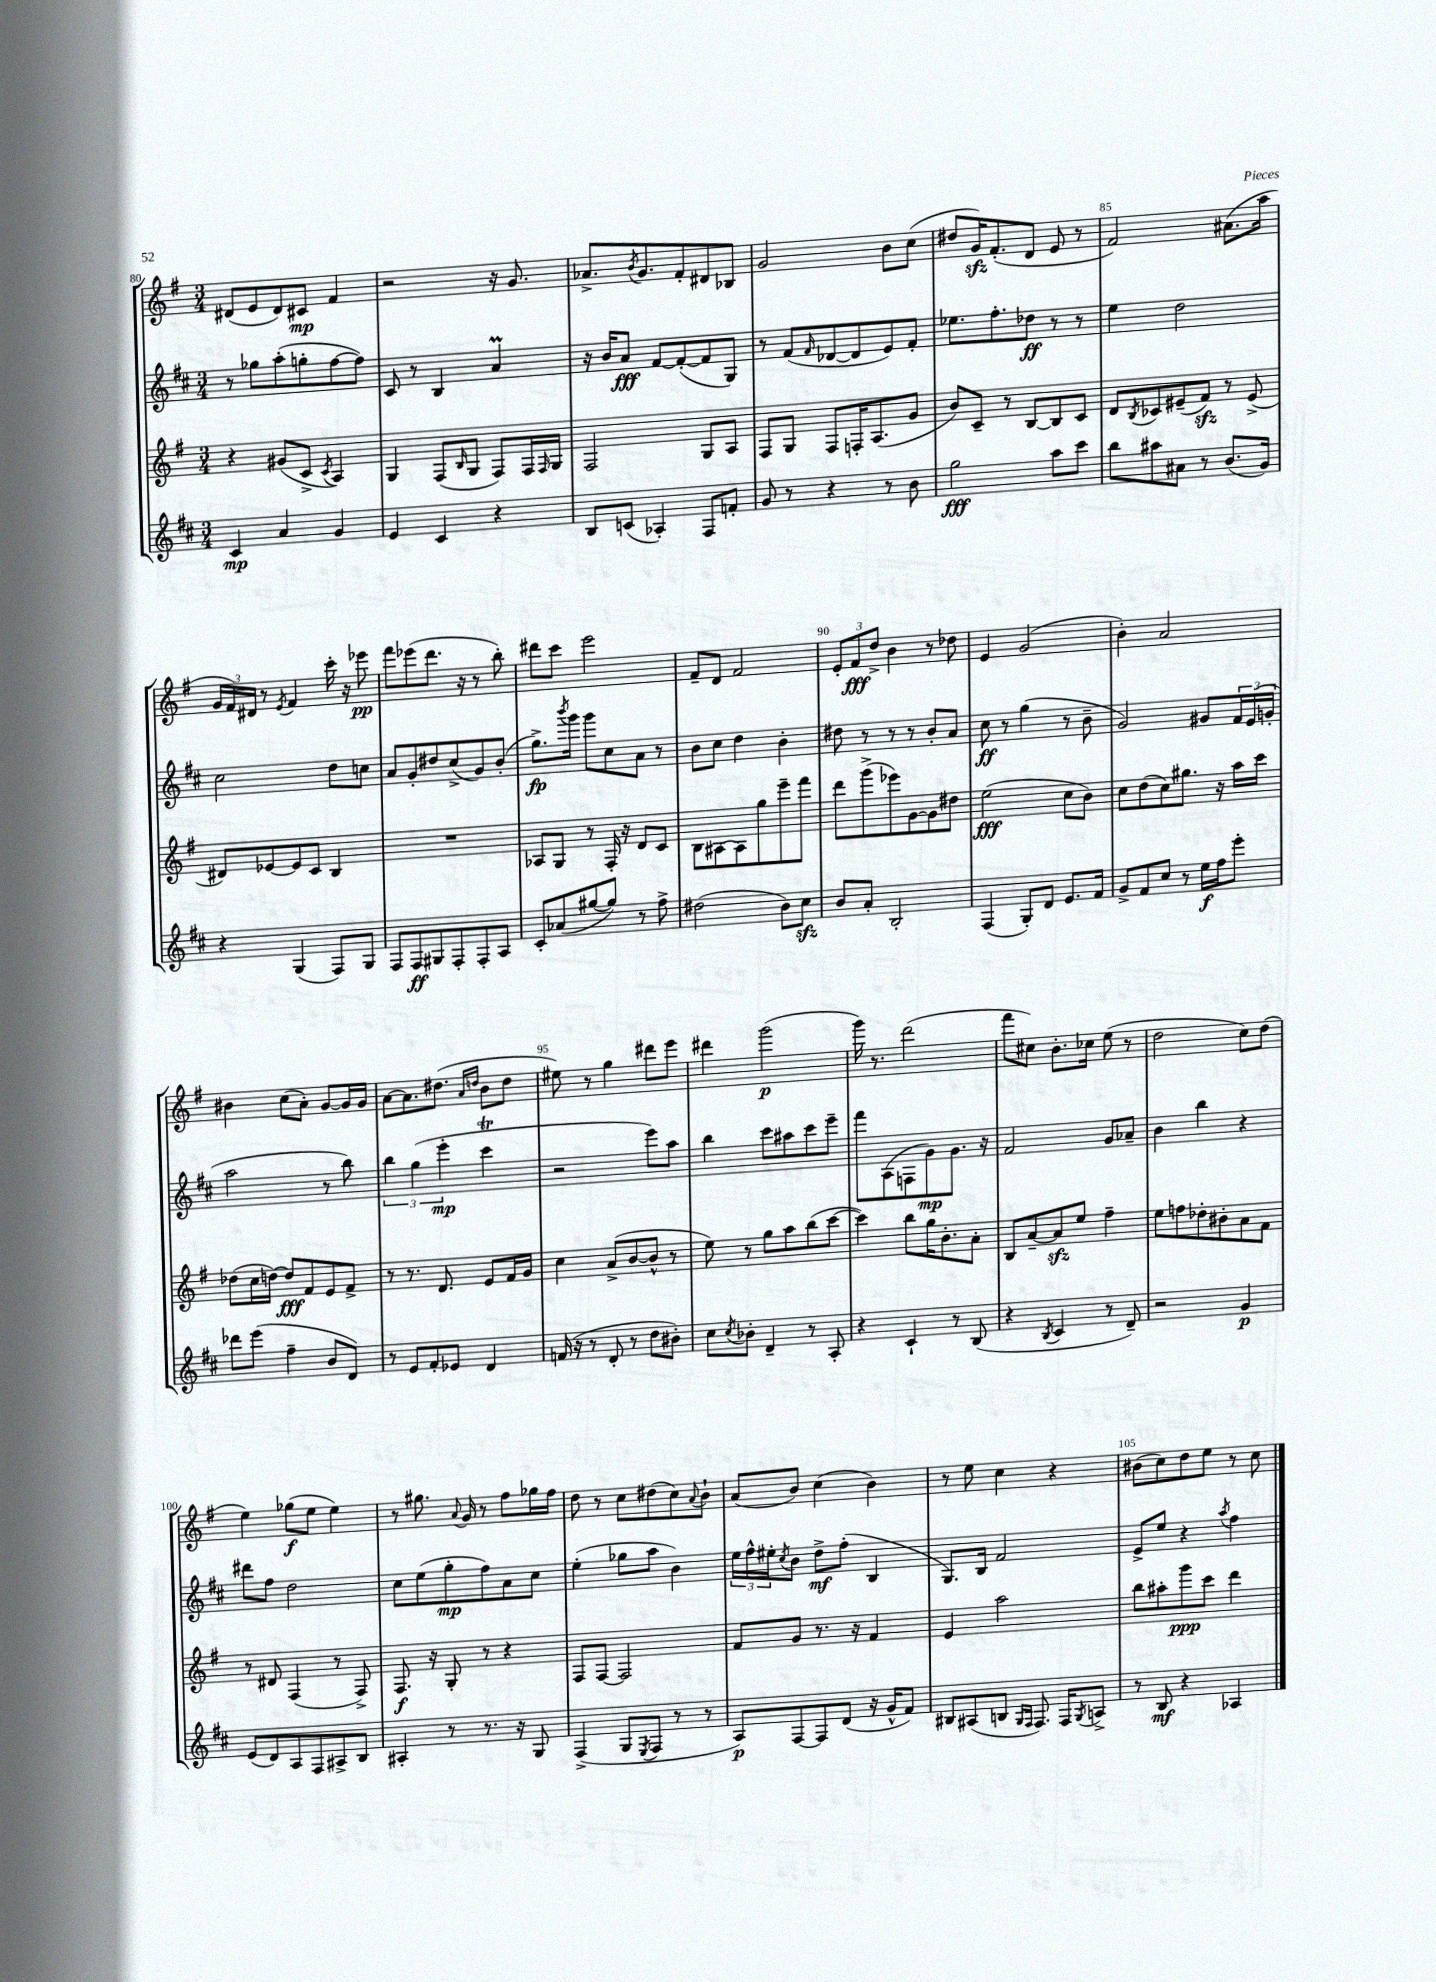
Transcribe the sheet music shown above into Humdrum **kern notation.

**kern	**dynam	**kern	**dynam	**kern	**dynam	**kern	**dynam
*part4	*part4	*part3	*part3	*part2	*part2	*part1	*part1
*staff4	*staff4	*staff3	*staff3	*staff2	*staff2	*staff1	*staff1
*clefG2	*	*clefG2	*	*clefG2	*	*clefG2	*
*k[f#c#]	*	*k[f#]	*	*k[f#c#]	*	*k[f#]	*
*M3/4	*	*M3/4	*	*M3/4	*	*M3/4	*
=80	=80	=80	=80	=80	=80	=80	=80
4c#/	mp	4r	.	8r	.	(8d#X/L	.
.	.	.	.	8gg-X\L	.	8e/	.
4a/	.	(8g#X/L	.	(8aa'\	.	8d#/)	.
.	.	8c^/J	.	8ggn'\	.	8c#X/J	mp
.	.	8qc/	.	.	.	.	.
4g/	.	4A/)	.	[8ff#\	.	4f#/	.
.	.	.	.	8ff#\J])	.	.	.
=81	=81	=81	=81	=81	=81	=81	=81
4e/	.	4G/	.	8c#/	.	2r	.
.	.	.	.	8r	.	.	.
4c#/	.	(8F#/L	.	4B/	.	.	.
.	.	16qqB/	.	.	.	.	.
.	.	8G/J	.	.	.	.	.
4r	.	8F#/L)	.	4aM/	.	16r	.
.	.	.	.	.	.	8.g/	.
.	.	16F#/L	.	.	.	.	.
.	.	16qqF#/	.	.	.	.	.
.	.	16G/JJ	.	.	.	.	.
=82	=82	=82	=82	=82	=82	=82	=82
8B/L	.	2F#/	.	16r	.	8.a-X^/L	.
.	.	.	.	16b/KL	.	.	.
(8cn/J	.	.	.	8a/J	fff	.	.
.	.	.	.	.	.	8qb/	.
.	.	.	.	.	.	8.g/	.
4A-X'/)	.	.	.	[8f#/L	.	.	.
.	.	.	.	(8f#'/_	.	8f#'/	.
8F#/L	.	8G/L	.	8f#/]	.	8d#X/	.
8fn'/J	.	8A/J	.	8G/J)	.	8B-X/J	.
=83	=83	=83	=83	=83	=83	=83	=83
8g/	.	8F#/L	.	8r	.	2g/	.
8r	.	8G/J	.	(8f#/L	.	.	.
.	.	.	.	16qqf#/	.	.	.
4r	.	8F#/L	.	[8d-X/	.	.	.
.	.	16Fn'/K	.	8d-/]	.	.	.
.	.	(8.A/	.	.	.	.	.
8r	.	.	.	8e/)	.	8b\L	.
8b\	.	8g/J	.	8f#'/J	.	(8cc\J	.
=84	=84	=84	=84	=84	=84	=84	=84
2gg\	fff	8b/L)	.	8.ee-X\L	.	8dd#X/L	.
.	.	8c~/J	.	.	.	16gzz/K)	.
.	.	.	.	8.ff#'\	.	(8.f#'/	.
.	.	8r	.	.	.	.	.
.	.	[8B/L	.	8dd-X\J	ff	8d/J	.
8aa\L	.	8B/]	.	8r	.	8e/	.
8ccc#\J	.	8c/J	.	8r	.	8r	.
=85	=85	=85	=85	=85	=85	=85	=85
8bb\L	.	8d/L	.	4ee\	.	2f#/)	.
.	.	8qB/	.	.	.	.	.
8aa#X\	.	8c-X/	.	.	.	.	.
8a#X\J	.	(8e#X~/	.	2dd\	.	.	.
8r	.	8f#zz/J)	.	.	.	.	.
(8.b/L	.	8r	.	.	.	(8.a#X\L	.
.	.	(8e#^/	.	.	.	.	.
16g/Jk)	.	.	.	.	.	16aa\Jk	.
!!LO:LB:g=z
=86	=86	=86	=86	=86	=86	=86	=86
4r	.	8d#X/L)	.	2cc#\	.	24g/LL	.
.	.	.	.	.	.	24f#/)	.
.	.	.	.	.	.	24d#X/JJ	.
.	.	[8e-X/	.	.	.	8r	.
.	.	.	.	.	.	8qe/	.
(4G/	.	8e-/]	.	.	.	4f#/	.
.	.	8c/J	.	.	.	.	.
8F#/L)	.	4B/	.	8dd\L	.	16ccc'\	.
.	.	.	.	.	.	16r	.
8G/J	.	.	.	8ccn\J	.	8eee-X\	pp
=87	=87	=87	=87	=87	=87	=87	=87
8F#/L	.	2.r	.	8a/L	.	8fff#\L	.
8F#/	ff	.	.	8g'/	.	(8eee-X\	.
8G#X/	.	.	.	8dd#X/	.	8.ddd\J	.
8F#'/	.	.	.	(8cc#^/	.	.	.
.	.	.	.	.	.	16r	.
8F#'/	.	.	.	8g/)	.	8r	.
8A/J	.	.	.	(8b'/J	.	8bb'\)	.
=88	=88	=88	=88	=88	=88	=88	=88
8c#'/L	.	8A-X/L	.	8.gg^\L)	fp	8ddd#X\L	.
(8a-X/	.	8G/J	.	.	.	8ccc\J	.
.	.	.	.	8qbbb/	.	.	.
.	.	.	.	16ggg\Jk	.	.	.
[8gg#X/	.	8r	.	8ggg\L	.	2eee\	.
8gg#/J])	.	16F#'/	.	8cc#\	.	.	.
.	.	16r	.	.	.	.	.
8r	.	8d/L	.	8a\J	.	.	.
8ff#^\	.	8c/J	.	8r	.	.	.
=89	=89	=89	=89	=89	=89	=89	=89
(2dd#X\	.	8B\L	.	8b\L	.	8f#~/L	.
.	.	[8A#X\	.	8cc#\J	.	8d/J	.
.	.	8A#\]	.	4dd\	.	2f#/	.
.	.	8gg\	.	.	.	.	.
8b\L)	.	8eee~\	.	4b'\	.	.	.
8cc#zz\J	.	8fff#\J	.	.	.	.	.
=90	=90	=90	=90	=90	=90	=90	=90
8b/L	.	8ddd\L	.	8dd#X\	.	12e'/L	.
.	.	.	.	.	.	12f#/	fff
8a'/J	.	(8ggg^\	.	8r	.	.	.
.	.	.	.	.	.	12dd^/J	.
2B'/	.	8eee-X\)	.	8r	.	4b\	.
.	.	[8g\	.	8r	.	.	.
.	.	8g\]	.	8b'/L	.	8r	.
.	.	8dd#X\J	.	8a/J	.	8dd-X\	.
=91	=91	=91	=91	=91	=91	=91	=91
(4F#/	.	(2ee\	fff	8cc#\	ff	4e/	.
.	.	.	.	8r	.	.	.
8G'/L)	.	.	.	(4gg\	.	(2g/	.
8d/J	.	.	.	.	.	.	.
8.e/L	.	8cc\L	.	8r	.	.	.
.	.	8b\J)	.	8b~\	.	.	.
16f#/Jk	.	.	.	.	.	.	.
=92	=92	=92	=92	=92	=92	=92	=92
8g^/L	.	8cc\L	.	2g/)	.	4b'\)	.
8f#/	.	(8dd\	.	.	.	.	.
8cc#/J	.	8cc\)	.	.	.	2a/	.
8r	.	8.gg#X\J	.	.	.	.	.
16ee\LL	f	.	.	8g#X/L	.	.	.
16ff#\J	.	16r	.	.	.	.	.
8eee'\J	.	16aa\LL	.	24f#/L	.	.	.
.	.	.	.	(24e/	.	.	.
.	.	16ccc\JJ	.	.	.	.	.
.	.	.	.	24gn'/JJ	.	.	.
!!LO:LB:g=z
=93	=93	=93	=93	=93	=93	=93	=93
8ddd-X\L	.	(8dd-X\L	.	2aa\	.	4b#X\	.
(8eee\J	.	16cc\L	.	.	.	.	.
.	.	[16ddn\JJ)	.	.	.	.	.
4ff#~\	.	8dd/L]	fff	.	.	(8cc\L	.
.	.	8f#/	.	.	.	8a'\J)	.
8b/L	.	8e/	.	8r	.	[8g/L	.
8d/J)	.	8f#^/J	.	8bb\)	.	16g/L]	.
.	.	.	.	.	.	16g/JJ	.
=94	=94	=94	=94	=94	=94	=94	=94
8r	.	8r	.	6bb\	.	[8a\L	.
8e/L	.	8.r	.	.	.	8.a\]	.
.	.	.	.	(6gg\	.	.	.
8f#'/	.	.	.	.	.	.	.
.	.	8.d/	.	.	.	(8.dd#X\J	.
.	.	.	.	6eee'\	mp	.	.
8e-X/J	.	.	.	.	.	.	.
.	.	.	.	.	.	16qqa/LL	.
.	.	.	.	.	.	16qqddn/JJ	.
4d/	.	8e/L	.	4ccc#t\	.	8b\L	.
.	.	16f#/L	.	.	.	8dd\J	.
.	.	16g/JJ	.	.	.	.	.
=95	=95	=95	=95	=95	=95	=95	=95
(16fn/	.	4cc\	.	2r	.	8ee#X\)	.
16r	.	.	.	.	.	.	.
8r	.	.	.	.	.	8r	.
8d'/	.	(8a^/L	.	.	.	4gg\	.
8r	.	[8b/	.	.	.	.	.
8dd\L	.	8b^^/J]	.	8eee\L)	.	8ddd#X\L	.
8b#X'\J)	.	8r	.	8aa\J	.	8eee\J	.
=96	=96	=96	=96	=96	=96	=96	=96
8cc#\L	.	8ee\)	.	4bb\	.	4ddd#X\	.
8qcc#/	.	.	.	.	.	.	.
8b-X'\J	.	8r	.	.	.	.	.
4d~/	.	8gg\L	.	8ccc#\L	.	(2ggg\	p
.	.	8aa\	.	8aa#X\	.	.	.
8r	.	(8bb\	.	8ccc#\	.	.	.
8A'/	.	[8ccc\J	.	8eee~\J	.	.	.
=97	=97	=97	=97	=97	=97	=97	=97
4r	.	4ccc\])	.	8fff#\L	.	16ggg\)	.
.	.	.	.	.	.	8.r	.
.	.	.	.	(8A\	.	.	.
4c#`/	.	8bb\L	.	8Fn\	.	(2ddd\	.
.	.	16gg\K	.	8g\)	mp	.	.
.	.	8.b'\	.	.	.	.	.
8r	.	.	.	8.g\J	.	.	.
(8B/	.	8a'\J	.	.	.	.	.
.	.	.	.	16r	.	.	.
=98	=98	=98	=98	=98	=98	=98	=98
4r	.	8B/L	.	2f#/	.	8fff#\L	.
.	.	[8a~/	.	.	.	8cc#X\J)	.
8qB/	.	.	.	.	.	.	.
4c#/	.	8azz/]	.	.	.	8.b'\L	.
.	.	8ee/J	.	.	.	.	.
.	.	.	.	.	.	16cc-X\Jk	.
8r	.	4ff#~\	.	8g/L	.	(8ee\	.
8d~/)	.	.	.	8a-X~/J	.	8r	.
=99	=99	=99	=99	=99	=99	=99	=99
2r	.	8ee\L	.	4b\	.	2dd\	.
.	.	8ffn\	.	.	.	.	.
.	.	8dd-X'\	.	4bb\	.	.	.
.	.	8b#X'\	.	.	.	.	.
4g/	p	8a\	.	4r	.	8cc\L)	.
.	.	8f#\J	.	.	.	(8dd\J	.
!!LO:LB:g=z
=100	=100	=100	=100	=100	=100	=100	=100
(8e/L	.	8r	.	8ddd#X\L	.	4ee\)	.
8d/)	.	8d#X/	.	8ff#\J	.	.	.
8A/	.	(4F#/	.	2dd\	.	(8gg-X\L	f
8F#/	.	.	.	.	.	8ee\J	.
8A#X^/	.	8r	.	.	.	4ee\)	.
8B/J	.	8F#^/)	.	.	.	.	.
=101	=101	=101	=101	=101	=101	=101	=101
4A#X'/	.	8.F#/	f	8cc#\L	.	8r	.
.	.	.	.	(8ee\	.	8.gg#X\	.
.	.	16r	.	.	.	.	.
8r	.	8G'/	.	8gg'\	mp	.	.
.	.	.	.	.	.	8qqa/	.
.	.	.	.	.	.	16g/	.
8.r	.	8r	.	8ff#\)	.	8r	.
.	.	4r	.	8a\	.	8ff#\L	.
16r	.	.	.	.	.	.	.
8G/	.	.	.	8cc#\J	.	16gg-X\L	.
.	.	.	.	.	.	16ff#\JJ	.
=102	=102	=102	=102	=102	=102	=102	=102
(4F#^/	.	8F#/L	.	(4ee'\	.	8dd\	.
.	.	[8F#/J	.	.	.	8r	.
8G/L	.	2F#/]	.	8gg-X\L	.	8cc\L	.
8qE/	.	.	.	.	.	.	.
8F#/J	.	.	.	8aa\J	.	(8dd#X\	.
8r	.	.	.	4b\)	.	8cc\)	.
.	.	.	.	.	.	8qqa/	.
8r	.	.	.	.	.	8b`\J	.
=103	=103	=103	=103	=103	=103	=103	=103
8A/L)	p	8f#/L	.	24ee\LL	.	(8a/L	.
.	.	.	.	24ff#^^\	.	.	.
.	.	.	.	24ee#X'\J	.	.	.
.	.	.	.	8qcc#/	.	.	.
[8F#/	.	8g/J	.	8b\J	.	8b/J)	.
8F#/]	.	8.r	.	8dd^\L	mf	(4cc\	.
(8d/J	.	.	.	(8ff#'\J	.	.	.
.	.	16r	.	.	.	.	.
16r	.	4f#/	.	4B/	.	4b\)	.
16g^^/KL	.	.	.	.	.	.	.
8f#/J)	.	.	.	.	.	.	.
=104	=104	=104	=104	=104	=104	=104	=104
8B#X/L	.	4e/	.	8.G/L)	.	8r	.
(8A#X/	.	.	.	.	.	8ee\	.
.	.	.	.	16B/Jk	.	.	.
8Bn/J	.	2aa\	.	2f#/	.	4cc\	.
16qqG/LL	.	.	.	.	.	.	.
16qqF#/JJ	.	.	.	.	.	.	.
8.F#/)	.	.	.	.	.	.	.
.	.	.	.	.	.	4r	.
16F#/KL	.	.	.	.	.	.	.
8qG/	.	.	.	.	.	.	.
8An^/J	.	.	.	.	.	.	.
=105	=105	=105	=105	=105	=105	=105	=105
8r	.	8bb\L	.	8e^/L	.	(8b#X\L	.
8B/	mf	8aa#X'\	.	8ee/J	.	8cc\)	.
4r	.	8ggg\	ppp	4r	.	8dd\	.
.	.	8ccc\J	.	.	.	8ee\J	.
.	.	.	.	8qaa/	.	.	.
4A-X/	.	4ddd\	.	4ff#\	.	8r	.
.	.	.	.	.	.	8cc\	.
==	==	==	==	==	==	==	==
*-	*-	*-	*-	*-	*-	*-	*-
